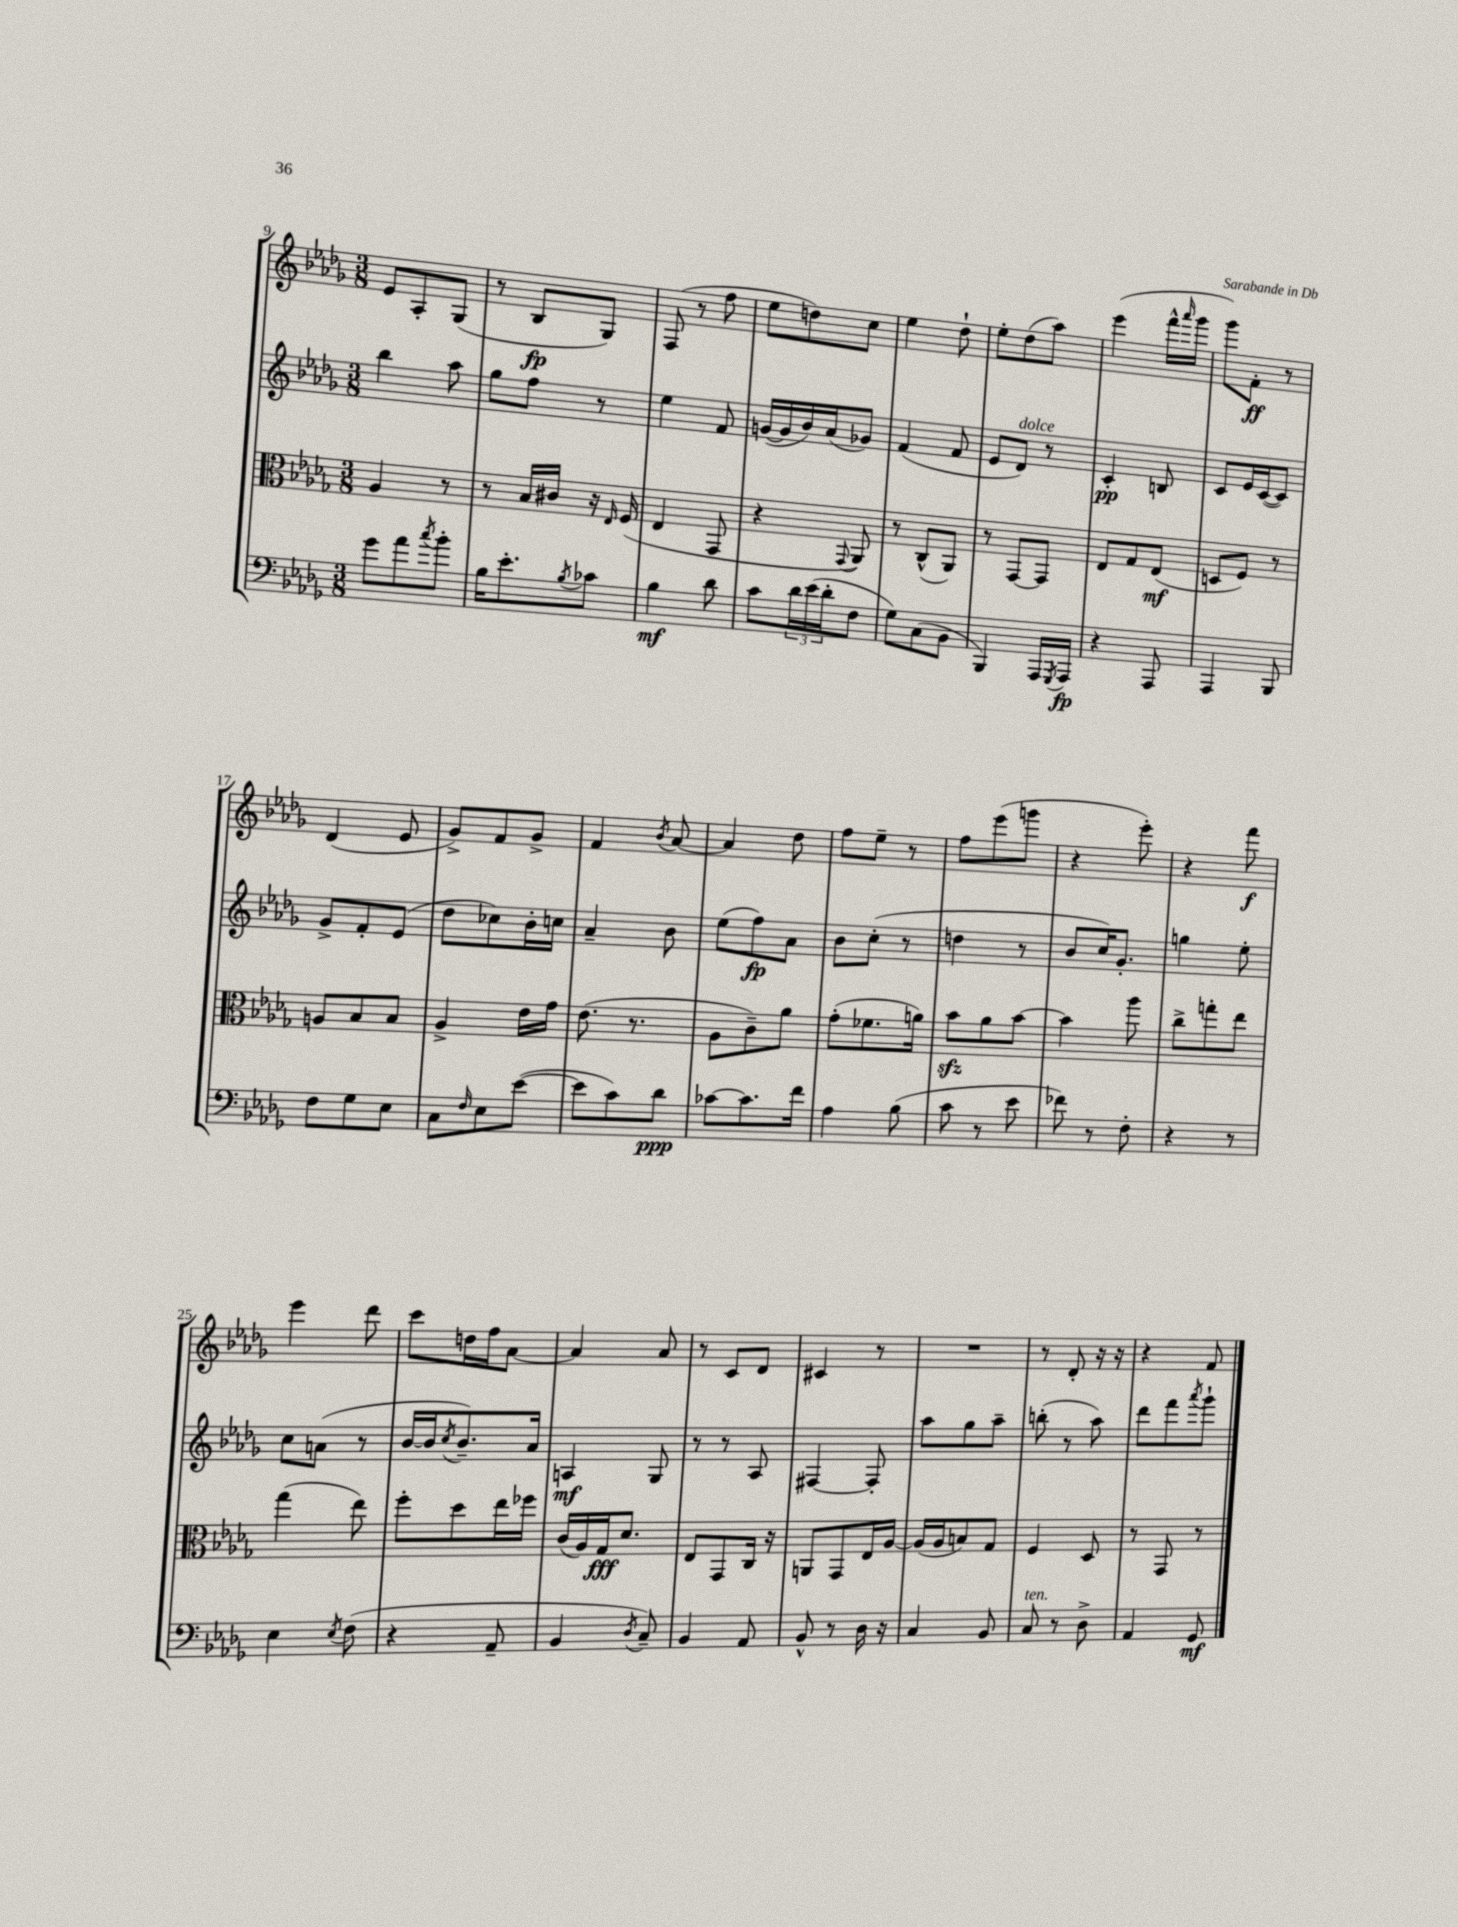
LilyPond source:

<<
\new StaffGroup <<
\new Staff = "s0" {
    \clef treble \key des \major \numericTimeSignature \time 3/8
    ees'8 aes8-. ges8( |
    r8 bes8\fp ges8) |
    f8( r8 f''8 |
    ees''8 d''8) c''8 |
    ees''4 des''8-! |
    ees''8-. des''8( aes''8) |
    ees'''4( f'''16-^ \grace { aes'''16 } ges'''16 |
    ges'''8) f'8-.\ff r8 |
    des'4( ees'8 |
    ges'8->) f'8 ges'8-> |
    f'4 \acciaccatura { bes'8 } aes'8~ |
    aes'4 des''8 |
    f''8 ees''8-- r8 |
    f''8 ees'''8( g'''8 |
    r4 ees'''8-.) |
    r4 f'''8\f |
    ees'''4 des'''8 |
    c'''8 d''16 f''16 aes'8~ |
    aes'4 aes'8 |
    r8 c'8 des'8 |
    cis'4 r8 |
    R4. |
    r8 des'8-. r16 r16 |
    r4 f'8 \bar "|." |
}
\new Staff = "s1" {
    \clef treble \key des \major \numericTimeSignature \time 3/8
    bes''4 aes''8 |
    ges''8 f''8 r8 |
    ees''4 f'8 |
    g'16~( g'16 bes'16) aes'16( ges'8) |
    f'4( f'8 |
    ees'8 des'8^\markup { \italic "dolce" }) r8 |
    c'4-.\pp b8 |
    c'8 ees'16 c'16~( c'8) |
    ges'8-> f'8-. ees'8( |
    des''8 ces''8) bes'16-. c''16 |
    aes'4-- bes'8 |
    ees''8( f''8\fp) aes'8 |
    bes'8 c''8-.( r8 |
    d''4 r8 |
    bes'8 c''16) ges'8.-. |
    g''4 ees''8-. |
    c''8 a'8( r8 |
    bes'16~ bes'16 \acciaccatura { c''8 } bes'8.--) aes'16 |
    a4\mf ges8 |
    r8 r8 aes8 |
    fis4~ fis8-. |
    aes''8 ges''8 aes''8-- |
    b''8-.( r8 aes''8) |
    des'''8 f'''8 \acciaccatura { aes'''8 } ges'''8-! \bar "|." |
}
\new Staff = "s2" {
    \clef alto \key des \major \numericTimeSignature \time 3/8
    aes4 r8 |
    r8 bes16 cis'16 r16 \grace { ees16 } f16( |
    ees4 ges,8 |
    r4 \appoggiatura { ges,8 } aes,8) |
    r8 c8-^( aes,8) |
    r8 ges,8~ ges,8 |
    ees8 ges8 ees8\mf( |
    d8 f8) r8 |
    a8 bes8 bes8 |
    aes4-> ees'16 ges'16 |
    ees'8.( r8. |
    aes8 c'8--) aes'8 |
    ges'8-.( fes'8. a'16) |
    bes'8\sfz aes'8 bes'8~ |
    bes'4 aes''8 |
    c''8-> g''8-. ees''8 |
    ges''4( ees''8) |
    f''8-. des''8 ees''16 fes''16 |
    c'16( aes16) ges16\fff des'8. |
    ees8 ges,8 c16 r16 |
    a,8 ges,8 ees16 aes16~ |
    aes16( aes16 b8) ges8 |
    f4 des8 |
    r8 ges,8 r8 \bar "|." |
}
\new Staff = "s3" {
    \clef bass \key des \major \numericTimeSignature \time 3/8
    ges'8 aes'8 \acciaccatura { c''8 } bes'8-. |
    bes16 ees'8.-. \acciaccatura { bes8 } ces'8 |
    bes4\mf des'8 |
    c'8 \tuplet 3/2 { des'16 ees'16( des'16-. } f8 |
    ges8) c8( bes,8 |
    bes,,4) aes,,16 \acciaccatura { ges,,8 } aes,,16\fp |
    r4 aes,,8 |
    aes,,4 bes,,8 |
    f8 ges8 ees8 |
    c8 \grace { f16 } ees8 ees'8~( |
    ees'8 c'8) des'8\ppp |
    ces'8~ ces'8. f'16 |
    aes4 bes8( |
    c'8 r8 ees'8 |
    fes'8) r8 f8-. |
    r4 r8 |
    ees4 \acciaccatura { ees8 } f8( |
    r4 aes,8-- |
    bes,4 \acciaccatura { des8 } c8--) |
    bes,4 aes,8 |
    bes,8-^ r8 des16 r16 |
    c4 bes,8 |
    c8^\markup { \italic "ten." } r8 des8-> |
    aes,4 ges,8\mf \bar "|." |
}
>>
>>
\layout { \context { \Score currentBarNumber = #9 } }
